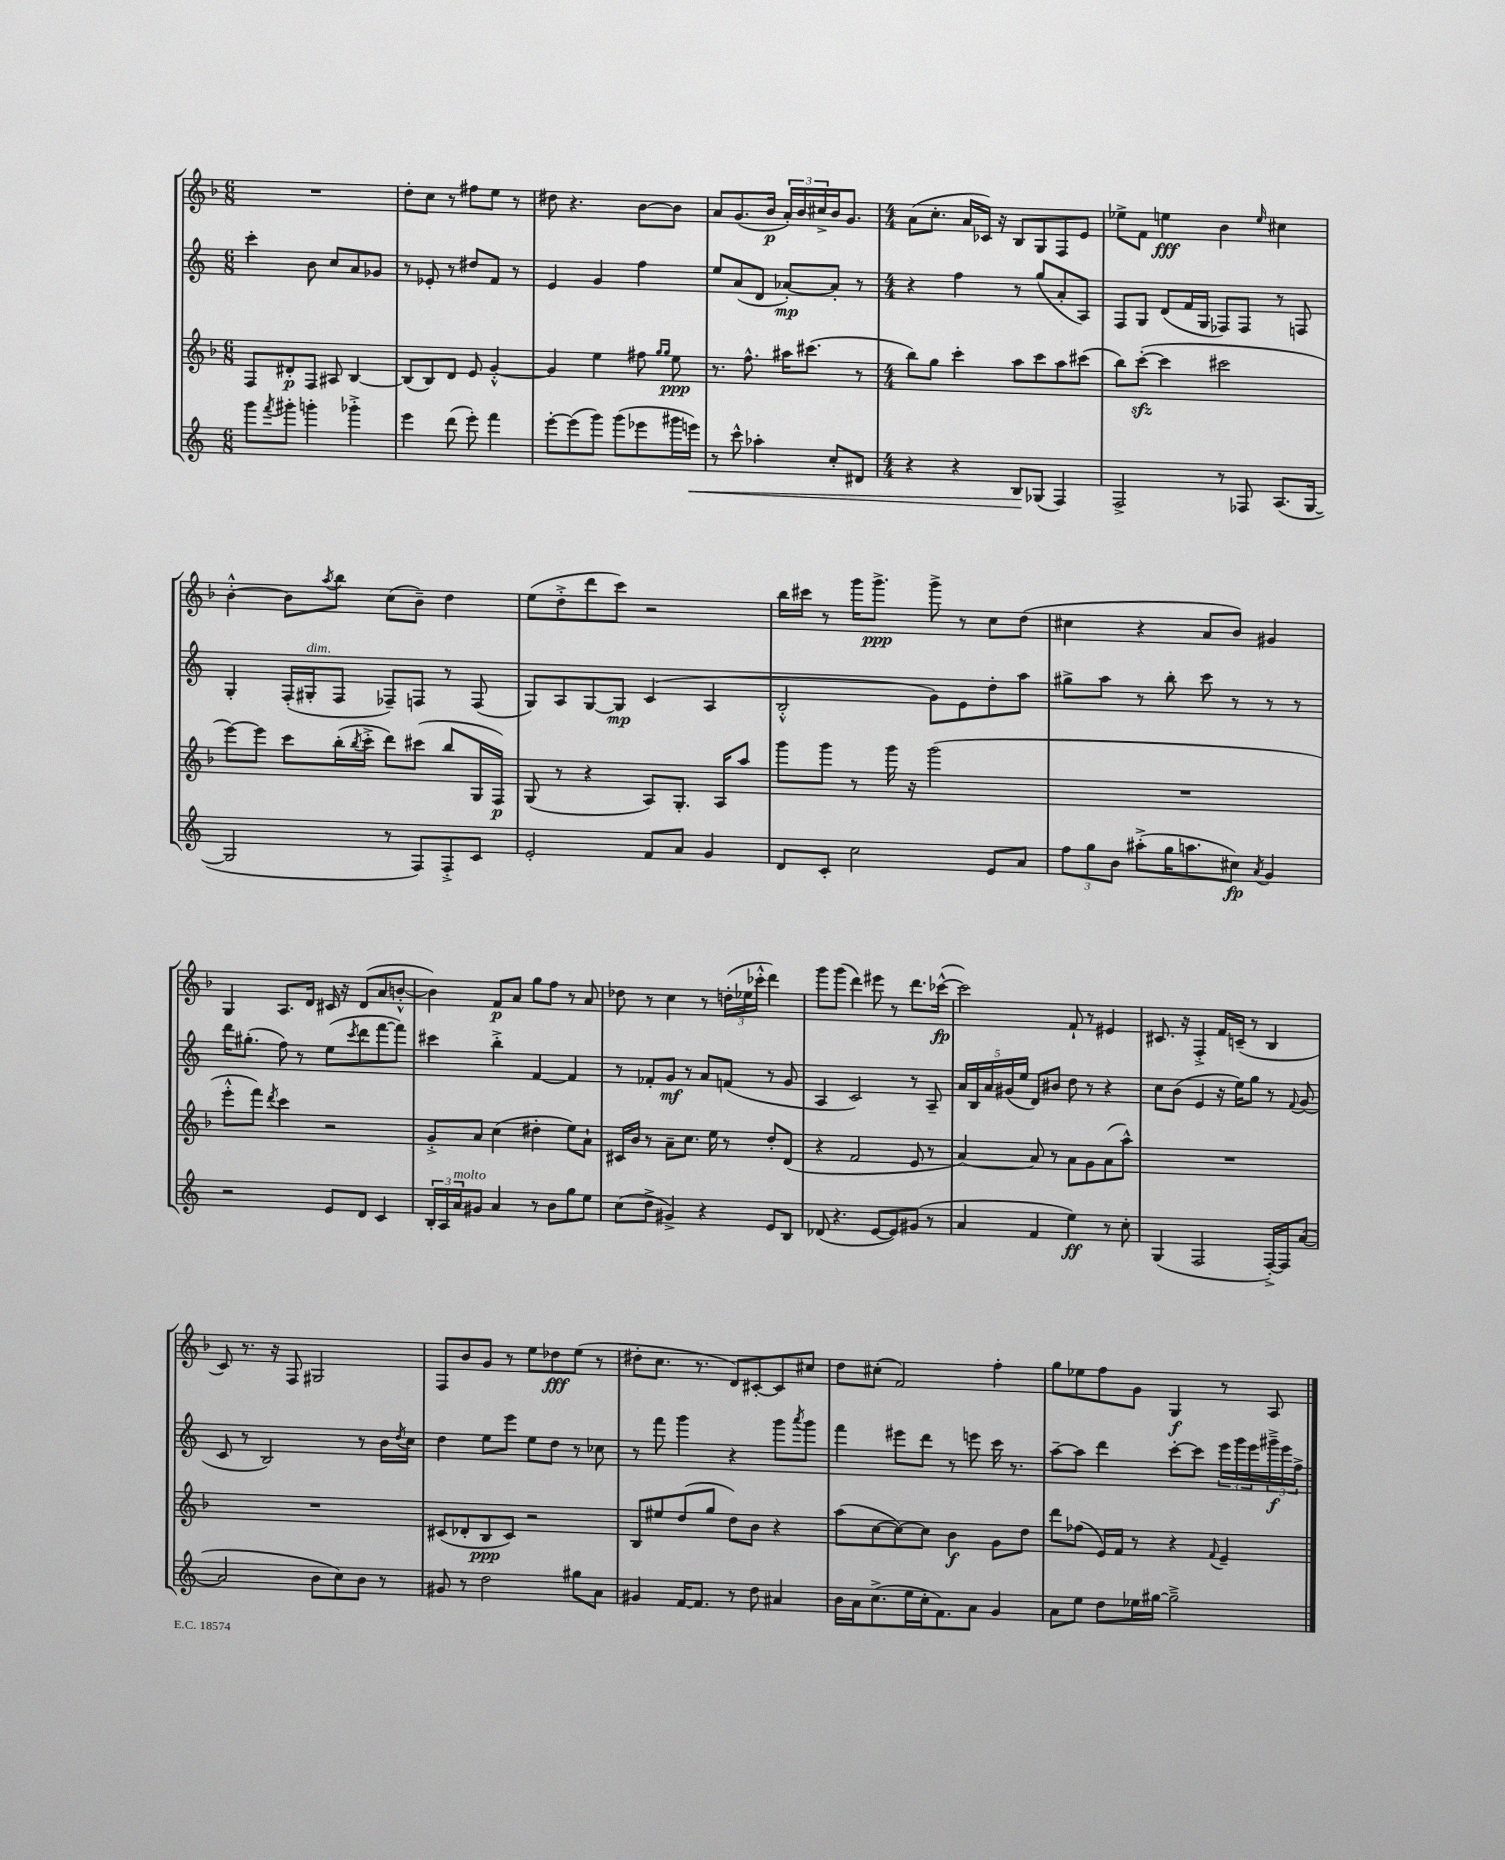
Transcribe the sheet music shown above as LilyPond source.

<<
\new StaffGroup <<
\new Staff = "s0" {
    \clef treble \key f \major \numericTimeSignature \time 6/8
    R2. |
    d''8-. c''8 r8 fis''8 e''8 r8 |
    dis''8 r4. bes'8~ bes'8 |
    a'8 g'8.( bes'16\p \tuplet 3/2 { a'16-.) bes'16 cis''16-> } bes'16 g'8. |
    \numericTimeSignature \time 4/4 a'8( c''8.-. a'16 ces'16) r16 bes8 g8 f8 e'8 |
    ees''8-> f'8 e''4\fff bes'4 \grace { e''16 } cis''4 |
    bes'4~-.-^ bes'8 \acciaccatura { a''8 } bes''8 c''8( bes'8--) d''4 |
    e''8( d''8-.-> d'''8 c'''8) r2 |
    bes''16 cis'''16 r8 g'''16 g'''8.->\ppp g'''8-> r8 c''8 d''8( |
    cis''4 r4 a'8 bes'8) gis'4 |
    g4 a8. d'16 cis'16 r16 d'8( a'8 b'8~-.-^ |
    b'4) f'8\p a'8 g''8 f''8 r8 a'8 |
    des''8 r8 c''4 r8 \tuplet 3/2 { d''16-.( ees''16 ces'''16-.-^ } d'''4) |
    g'''8 g'''8( d'''4) eis'''8 r8 d'''8. ces'''16~-^\fp( |
    ces'''2) f'8-! r8 eis'4 |
    cis'8. r16 f4-.-> f'16 c'16--( r8 bes4 |
    c'8) r8. r16 f8 gis2 |
    f8 bes'8 g'8 r8 e''8 des''8\fff e''8( r8 |
    dis''8-. c''8. r8. d'8) cis'8~-. cis'8 cis''8 |
    d''8 cis''8-.( f'2) f''4-. |
    g''8 ees''8 f''8 g'8 g4\f r8 a8 \bar "|." |
}
\new Staff = "s1" {
    \clef treble \key c \major \numericTimeSignature \time 6/8
    c'''4-. b'8 c''8 a'8 ges'8 |
    r8 ees'8-. r8 dis''8 f'8 r8 |
    e'4 g'4 f''4 |
    e''8 a'8( d'8 aes'8~-.\mp) aes'8-. r8 |
    \numericTimeSignature \time 4/4 r4 f''4 r8 g''8( a'8-. a8) |
    f8 g8 d'8( f'16 g16 fes8) fes8 r8 f8 |
    g4-. f16-.( gis16-.^\markup { \italic "dim." } f8 fes8--) f8 r8 f8( |
    g8) a8 g8~ g8\mp c'4( a4 |
    b2-.-^ g'8) e'8 d''8-. a''8 |
    gis''8-> a''8 r8 b''8-. c'''8 r8 r8 r8 |
    d'''16 gis''8.-.( f''8) r8 e''8( \acciaccatura { c'''8 } d'''8 f'''8~ f'''8) |
    cis'''4 b''4-.-> f'4~ f'4 |
    r8 fes'8-. g'8\mf r8 a'8 f'8( r8 g'8 |
    a4 c'2) r8 a8-- |
    \tuplet 5/4 { a'16 b16 a'16 gis'16( e''16 } d'8) bis'8 d''8 r8 r4 |
    c''8 b'8( e'4 r16 e''16) g''8 r8 \appoggiatura { f'8 } g'8( |
    c'8 r8 b2) r8 b'16 \acciaccatura { d''8 } c''16 |
    d''4 e''8 e'''8 e''8 d''8 r8 ces''8 |
    r8 f'''8 g'''4 r4 g'''8 \acciaccatura { a'''8 } g'''8 |
    f'''4 eis'''8 d'''8 r8 e'''8 c'''16 r8. |
    a''8~-- a''8 d'''4 c'''8~-. c'''8 \tuplet 3/2 { e'''16 g'''16 e'''16 } \tuplet 3/2 { gis'''16--->\f e'''16 f''16-> } \bar "|." |
}
\new Staff = "s2" {
    \clef treble \key f \major \numericTimeSignature \time 6/8
    f8 dis'8-.\p f8 ais8 bes4~ |
    bes8( bes8) d'8 e'8 g'4~-.-^ |
    g'4 e''4 fis''8 \grace { g''16 g''16 } e''8\ppp |
    r8. f''8.-^ ais''16 cis'''8.( r8 |
    \numericTimeSignature \time 4/4 bes''8) g''8 c'''4-. a''8 c'''8 a''8 cis'''8( |
    bes''8) c'''8~-.\sfz( c'''4 cis'''2 |
    e'''8~) e'''8 c'''8 bes''16-.( \acciaccatura { bes''8 } c'''16-.-> d'''8) cis'''8( bes''8 g16 f16\p) |
    g8( r8 r4 a8) g8.-. a16 a''8 |
    g'''8 g'''8 r8 g'''16 r16 g'''2( |
    R1 |
    e'''8-.-^ f'''8) \acciaccatura { d'''8 } c'''4 r2 |
    g'8-.-> a'8 c''4( dis''4-. e''8) a'8-! |
    cis'16 bes'16 r8 a'8-- c''8. e''16 r8 d''8-. d'8( |
    r4 f'2 e'8 r8 |
    a'4~) a'8 r8 a'8 g'8 a'8( a''8-^) |
    R1 |
    R1 |
    cis'8( des'8-. bes8\ppp cis'8) r2 |
    bes8 eis''8 d''8( g''8 d''8) bes'8 r4 |
    a''8( c''8~ c''8~) c''8 bes'4\f g'8 d''8 |
    d'''8 fes''8( e'16) f'16 r8 r4 \appoggiatura { f'8 } e'4-- \bar "|." |
}
\new Staff = "s3" {
    \clef treble \key c \major \numericTimeSignature \time 6/8
    g'''8 \acciaccatura { f'''8 } gis'''8-. g'''4-. ges'''4-.-> |
    e'''4 d'''8( e'''8-.) f'''4 |
    e'''8~-. e'''8( g'''8) g'''8( ees'''8 gis'''16 e'''16\<) |
    r8 c'''8-^ aes''4-. c''8-. dis'8 |
    \numericTimeSignature \time 4/4 r4 r4 b8\! ges8( f4) |
    f2-> r8 fes8 a8.( g16~ |
    g2 r8 f8) f8-.-> c'8 |
    e'2-. f'8 a'8 g'4 |
    d'8 c'8-. c''2 e'8 a'8 |
    \tuplet 3/2 { f''8 g''8 b'8 } ais''8-.->( g''16 a''8. cis''8\fp) \acciaccatura { a'8 } g'4 |
    r2 e'8 d'8 c'4 |
    \tuplet 3/2 { b16-. a16 a'16^\markup { \italic "molto" } } gis'8 a'4 r8 b'8 g''8 e''8 |
    c''8( d''8-> gis'4->) r4 e'8 b8 |
    des'8( r4. e'8~ e'8) gis'8( r8 |
    a'4 f'4 e''4\ff) r8 c''8-. |
    g4( f2 f16~-.->) f16 a'8~( |
    a'2 b'8 c''8) b'8 r8 |
    gis'8 r8 d''2 gis''8 a'8 |
    gis'4 f'16~ f'8. r8 d''8 ais'4 |
    b'16 a'16 c''8.->( e''16 c''16-. f'8.) a'8 g'4 |
    a'8 e''8 d''8 ees''16 gis''16~ gis''2---> \bar "|." |
}
>>
>>
\layout { \context { \Score \remove "Bar_number_engraver" } }
